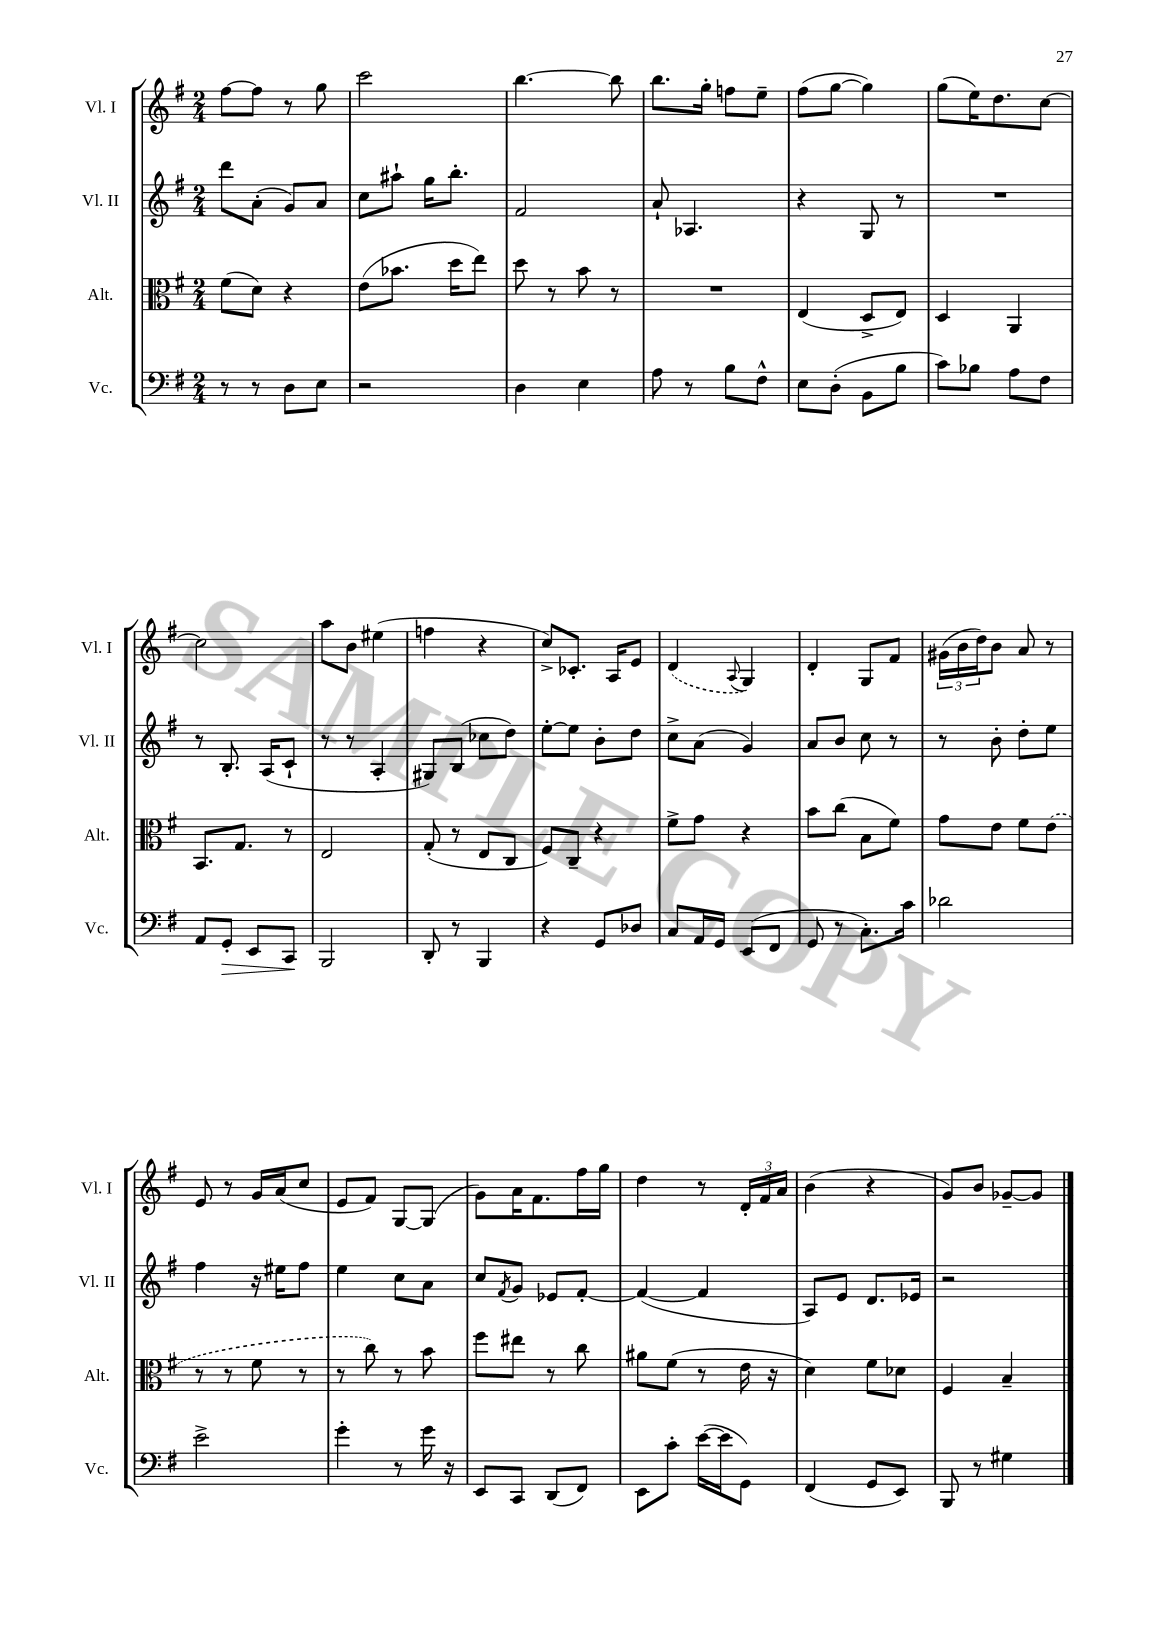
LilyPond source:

<<
\new StaffGroup <<
\new Staff = "s0" \with { instrumentName = "Vl. I" shortInstrumentName = "Vl. I" } {
    \clef treble \key g \major \numericTimeSignature \time 2/4
    fis''8~ fis''8 r8 g''8 |
    c'''2 |
    b''4.~ b''8 |
    b''8. g''16-. f''8 e''8-- |
    fis''8( g''8~ g''4) |
    g''8( e''16) d''8. c''8~ |
    c''2 |
    a''8 b'8 eis''4( |
    f''4 r4 |
    c''8->) ces'8.-. a16 e'8 |
    \once \slurDashed d'4( \appoggiatura { a8 } g4) |
    d'4-. g8 fis'8 |
    \tuplet 3/2 { gis'16( b'16 d''16) } b'8 a'8 r8 |
    e'8 r8 g'16 a'16( c''8 |
    e'8 fis'8) g8~ g8( |
    g'8) a'16 fis'8. fis''16 g''16 |
    d''4 r8 \tuplet 3/2 { d'16-. fis'16 a'16 } |
    b'4( r4 |
    g'8) b'8 ges'8~-- ges'8 \bar "|." |
}
\new Staff = "s1" \with { instrumentName = "Vl. II" shortInstrumentName = "Vl. II" } {
    \clef treble \key g \major \numericTimeSignature \time 2/4
    d'''8 a'8-.( g'8) a'8 |
    c''8 ais''8-! g''16 b''8.-. |
    fis'2 |
    a'8-! aes4. |
    r4 g8 r8 |
    R2 |
    r8 b8.-. a16( c'8-! |
    r8 r8 a4-. |
    gis8) b8( ces''8 d''8) |
    e''8~-. e''8 b'8-. d''8 |
    c''8-> a'8( g'4) |
    a'8 b'8 c''8 r8 |
    r8 b'8-. d''8-. e''8 |
    fis''4 r16 eis''16 fis''8 |
    e''4 c''8 a'8 |
    c''8 \acciaccatura { fis'8 } g'8 ees'8 fis'8~-. |
    fis'4~( fis'4 |
    a8) e'8 d'8. ees'16 |
    r2 \bar "|." |
}
\new Staff = "s2" \with { instrumentName = "Alt." shortInstrumentName = "Alt." } {
    \clef alto \key g \major \numericTimeSignature \time 2/4
    fis'8( d'8) r4 |
    e'8( bes'8. d''16 e''8) |
    d''8 r8 b'8 r8 |
    R2 |
    e4( d8-> e8) |
    d4 a,4 |
    b,8. g8. r8 |
    e2 |
    g8-.( r8 e8 c8 |
    fis8) c8-- r4 |
    fis'8-> g'8 r4 |
    b'8 c''8( b8 fis'8) |
    g'8 e'8 fis'8 \once \slurDashed e'8( |
    r8 r8 fis'8 r8 |
    r8 c''8) r8 b'8 |
    fis''8 eis''8 r8 c''8 |
    ais'8 fis'8( r8 e'16 r16 |
    d'4) fis'8 des'8 |
    fis4 b4-- \bar "|." |
}
\new Staff = "s3" \with { instrumentName = "Vc." shortInstrumentName = "Vc." } {
    \clef bass \key g \major \numericTimeSignature \time 2/4
    r8 r8 d8 e8 |
    r2 |
    d4 e4 |
    a8 r8 b8 fis8-^ |
    e8 d8-.( b,8 b8 |
    c'8) bes8 a8 fis8 |
    a,8 g,8-.\> e,8 c,8\! |
    b,,2 |
    d,8-. r8 b,,4 |
    r4 g,8 des8 |
    c8 a,16 g,16 e,8( fis,8 |
    g,8 r8 c8.-.) c'16 |
    des'2 |
    e'2-> |
    g'4-. r8 g'16 r16 |
    e,8 c,8 d,8( fis,8) |
    e,8 c'8-. e'16~( e'16 g,8) |
    fis,4( g,8 e,8) |
    b,,8 r8 gis4 \bar "|." |
}
>>
>>
\layout { \context { \Score \remove "Bar_number_engraver" } }
